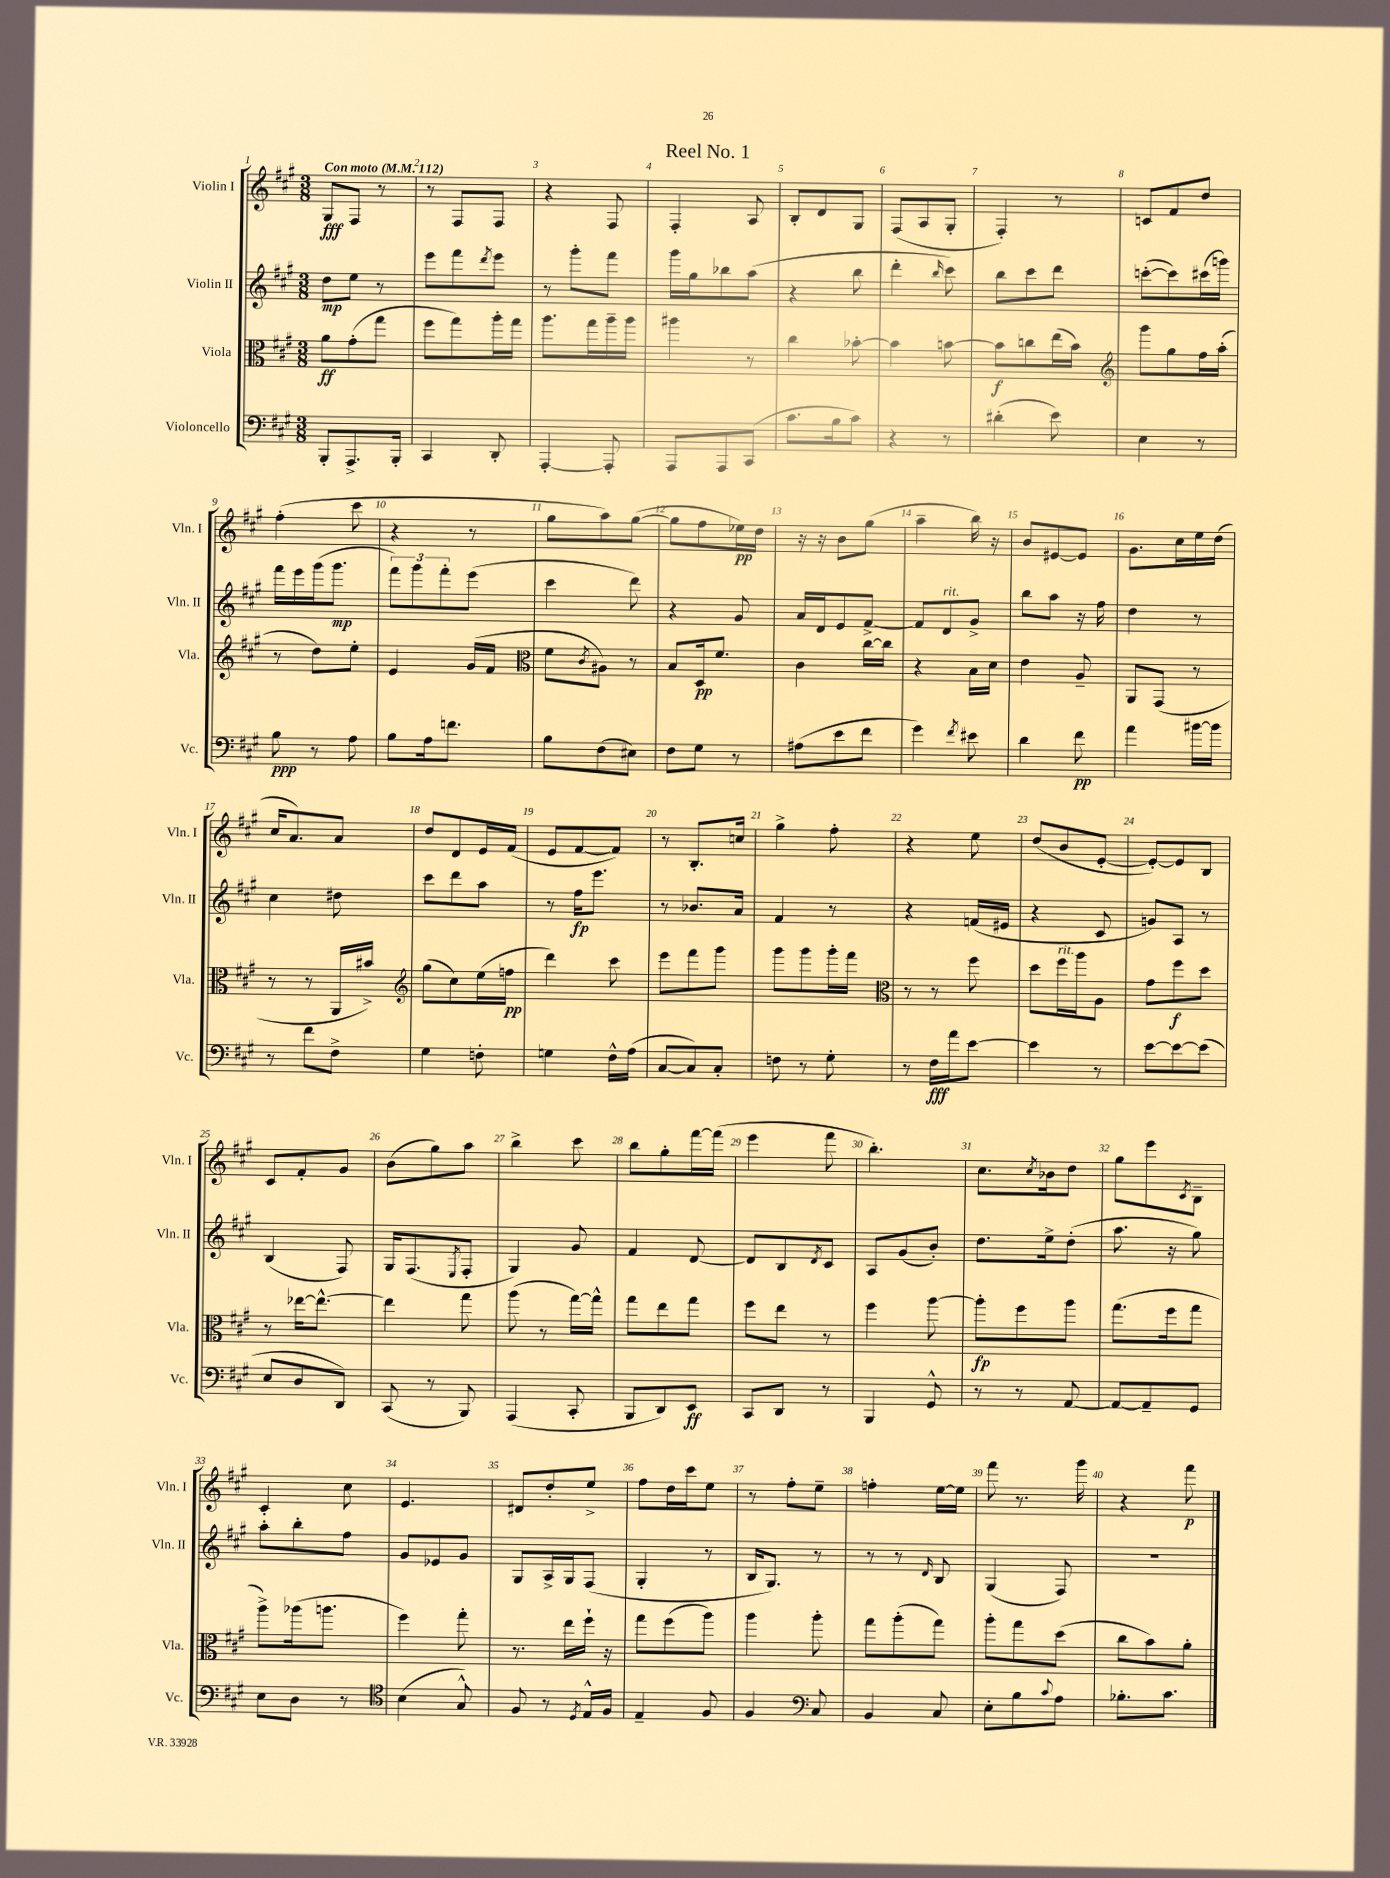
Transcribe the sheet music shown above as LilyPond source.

\header { title = "Reel No. 1" }
<<
\new StaffGroup <<
\new Staff = "s0" \with { instrumentName = "Violin I" shortInstrumentName = "Vln. I" } {
    \clef treble \key a \major \numericTimeSignature \time 3/8 \tempo "Con moto" 4 = 112
    gis8\fff fis8 r8 |
    r8 fis8 fis8 |
    r4 fis8 |
    fis4-. a8 |
    b8-. d'8 gis8 |
    fis8( a8 gis8-. |
    fis4-.) r8 |
    c'8 fis'8 d''8 |
    fis''4-.( cis'''8 |
    r4 r8 |
    gis''8 a''8) gis''8~( |
    gis''8 fis''8 ees''16\pp) d''16 |
    r16 r16 b'8 gis''8( |
    a''4-- b''16) r16 |
    b'8 eis'8~ eis'8 |
    gis'8. cis''16 e''16 d''16( |
    cis''16 a'8.) a'8 |
    d''8 d'8 e'16 fis'16( |
    e'8 fis'8~ fis'8) |
    r8 b8.-. c''16 |
    gis''4-> fis''8-. |
    r4 e''8 |
    d''8( b'8 e'8~-. |
    e'8~-.) e'8 b8 |
    cis'8 fis'8-. gis'8 |
    b'8( gis''8) a''8 |
    b''4-> cis'''8 |
    b''8 gis''8-. fis'''16~ fis'''16( |
    e'''4 fis'''8 |
    b''4.-.) |
    cis''8. \acciaccatura { cis''8 } bes'16 d''8 |
    gis''8 e'''8 \acciaccatura { cis'8 } b8-- |
    cis'4-. cis''8 |
    e'4. |
    dis'8 d''8-. e''8-> |
    fis''8 d''16 cis'''16 e''8 |
    r8 fis''8-. e''8-- |
    f''4-. e''16~ e''16 |
    fis'''8 r8. gis'''16 |
    r4 fis'''8\p \bar "|." |
}
\new Staff = "s1" \with { instrumentName = "Violin II" shortInstrumentName = "Vln. II" } {
    \clef treble \key a \major \numericTimeSignature \time 3/8
    d''8\mp e''8 r8 |
    e'''8 fis'''8 \acciaccatura { d'''8 } e'''8 |
    r8 gis'''8-. fis'''8 |
    gis'''16 gis''16 bes''8 a''8( |
    r4 b''8 |
    d'''4-. \grace { b''16 } cis'''8) |
    b''8 cis'''8 d'''8 |
    c'''8~-.( c'''8) cis'''16( g'''16) |
    fis'''16 e'''16 gis'''16( gis'''8.\mp |
    \tuplet 3/2 { fis'''8) gis'''8 fis'''8-. } e'''8( |
    cis'''4 d'''8) |
    r4 gis'8 |
    a'16 d'16 e'8 fis'8~-> |
    fis'8 d'8^\markup { \italic "rit." } gis'8-> |
    b''8 a''8 r16 fis''16 |
    d''4 r8 |
    cis''4 dis''8 |
    cis'''8 d'''8 a''8 |
    r8 fis''16\fp e'''8. |
    r8 bes'8. a'16 |
    fis'4 r8 |
    r4 f'16( eis'16 |
    r4 cis'8 |
    g'8) a8 r8 |
    b4( fis8) |
    gis16 fis8.( \acciaccatura { e8 } fis8-. |
    gis4) gis'8 |
    fis'4 d'8~ |
    d'8 b8 \acciaccatura { d'8 } cis'8 |
    a8 gis'8( b'8-.) |
    d''8. e''16-> d''8-.( |
    a''8. r16 gis''8) |
    a''8-. b''8-. fis''8 |
    gis'8 ees'8 gis'8 |
    gis8 a16-> gis16 fis8( |
    gis4-. r8 |
    b16 gis8.) r8 |
    r8 r8 \grace { d'16 } b8 |
    gis4( fis8) |
    R4. \bar "|." |
}
\new Staff = "s2" \with { instrumentName = "Viola" shortInstrumentName = "Vla." } {
    \clef alto \key a \major \numericTimeSignature \time 3/8
    a'8\ff gis'8-.( gis''8 |
    fis''8 gis''8) a''16-. gis''16 |
    a''8. gis''16 a''16-- a''16 |
    ais''4 r8 |
    cis''4 bes'8~-. |
    bes'4 b'8~ |
    b'8\f c''8 e''16( b'16) |
    \clef treble gis'''8 gis''8 fis''16 a''16-.( |
    r8 d''8) e''8-. |
    e'4 gis'16( fis'16 |
    \clef alto fis'8 \acciaccatura { cis'8 } ais8) r8 |
    b8 d16\pp fis'8. |
    cis'4 cis''16~ cis''16 |
    r4 b16 d'16 |
    e'4 a8-- |
    a,8 gis,8( r8 |
    r8 r8 a,16 bis'16->) |
    \clef treble gis''8( cis''8) e''16( f''16\pp |
    d'''4) cis'''8 |
    e'''8 fis'''8 gis'''8 |
    gis'''8 gis'''8 gis'''16-. fis'''16 |
    \clef alto r8 r8 fis''8 |
    d''8 fis''16^\markup { \italic "rit." } a''16 a8 |
    gis'8 fis''8\f d''8 |
    r8 ees''16~ ees''8.~-^ |
    ees''4 gis''8 |
    a''8( r8 gis''16~) gis''16-^ |
    gis''8 e''8 gis''8 |
    fis''8 e''8 r8 |
    fis''4 a''8~ |
    a''8-.\fp fis''8 a''8 |
    gis''8.( fis''16 gis''8 |
    a''8->) aes''16( a''8. |
    fis''4) gis''8-. |
    r8. e''16 fis''16-! r16 |
    gis''8 fis''8( a''8) |
    a''4 a''8-. |
    gis''8 a''8-.( gis''8) |
    a''8-. gis''8 d''8( |
    cis''8 b'8) a'8-. \bar "|." |
}
\new Staff = "s3" \with { instrumentName = "Violoncello" shortInstrumentName = "Vc." } {
    \clef bass \key a \major \numericTimeSignature \time 3/8
    b,,8-. a,,8.-> b,,16-. |
    cis,4 d,8-. |
    a,,4~-. a,,8-. |
    a,,8 a,,8 cis,8( |
    cis'8. b16 cis'8) |
    r4 r8 |
    dis'4-.( e'8) |
    e4 r8 |
    b8\ppp r8 a8 |
    b8 a16 f'8. |
    b8 fis8( eis8) |
    fis8 gis8 r8 |
    ais8( e'8 fis'8 |
    gis'4) \acciaccatura { fis'8 } eis'8 |
    d'4 fis'8\pp |
    a'4 bis'16~ bis'16 |
    r8 fis'8 fis8-> |
    gis4 f8-. |
    g4 fis16-^ a16( |
    cis8~ cis8) cis8-. |
    f8 r8 gis8-. |
    r8 fis16\fff a'16 e'8~ |
    e'4 r8 |
    e'8~ e'8~ e'8( |
    e8 d8 d,8) |
    cis,8( r8 b,,8) |
    a,,4( cis,8-. |
    b,,8 d,8) e,8\ff |
    cis,8 d,8 r8 |
    b,,4 gis,8-^ |
    r8 r8 a,8~ |
    a,8~ a,8-- gis,8 |
    e8 d8 r8 |
    \clef tenor b4( gis8-^) |
    fis8 r8 \acciaccatura { d8 } e16-^ fis16 |
    e4-- fis8 |
    fis4 \clef bass cis8 |
    b,4 cis8 |
    e8-. b8 \appoggiatura { cis'8 } a8 |
    bes8.-. cis'8. \bar "|." |
}
>>
>>
\layout { \context { \Score \override BarNumber.break-visibility = ##(#f #t #t) barNumberVisibility = #all-bar-numbers-visible } }
